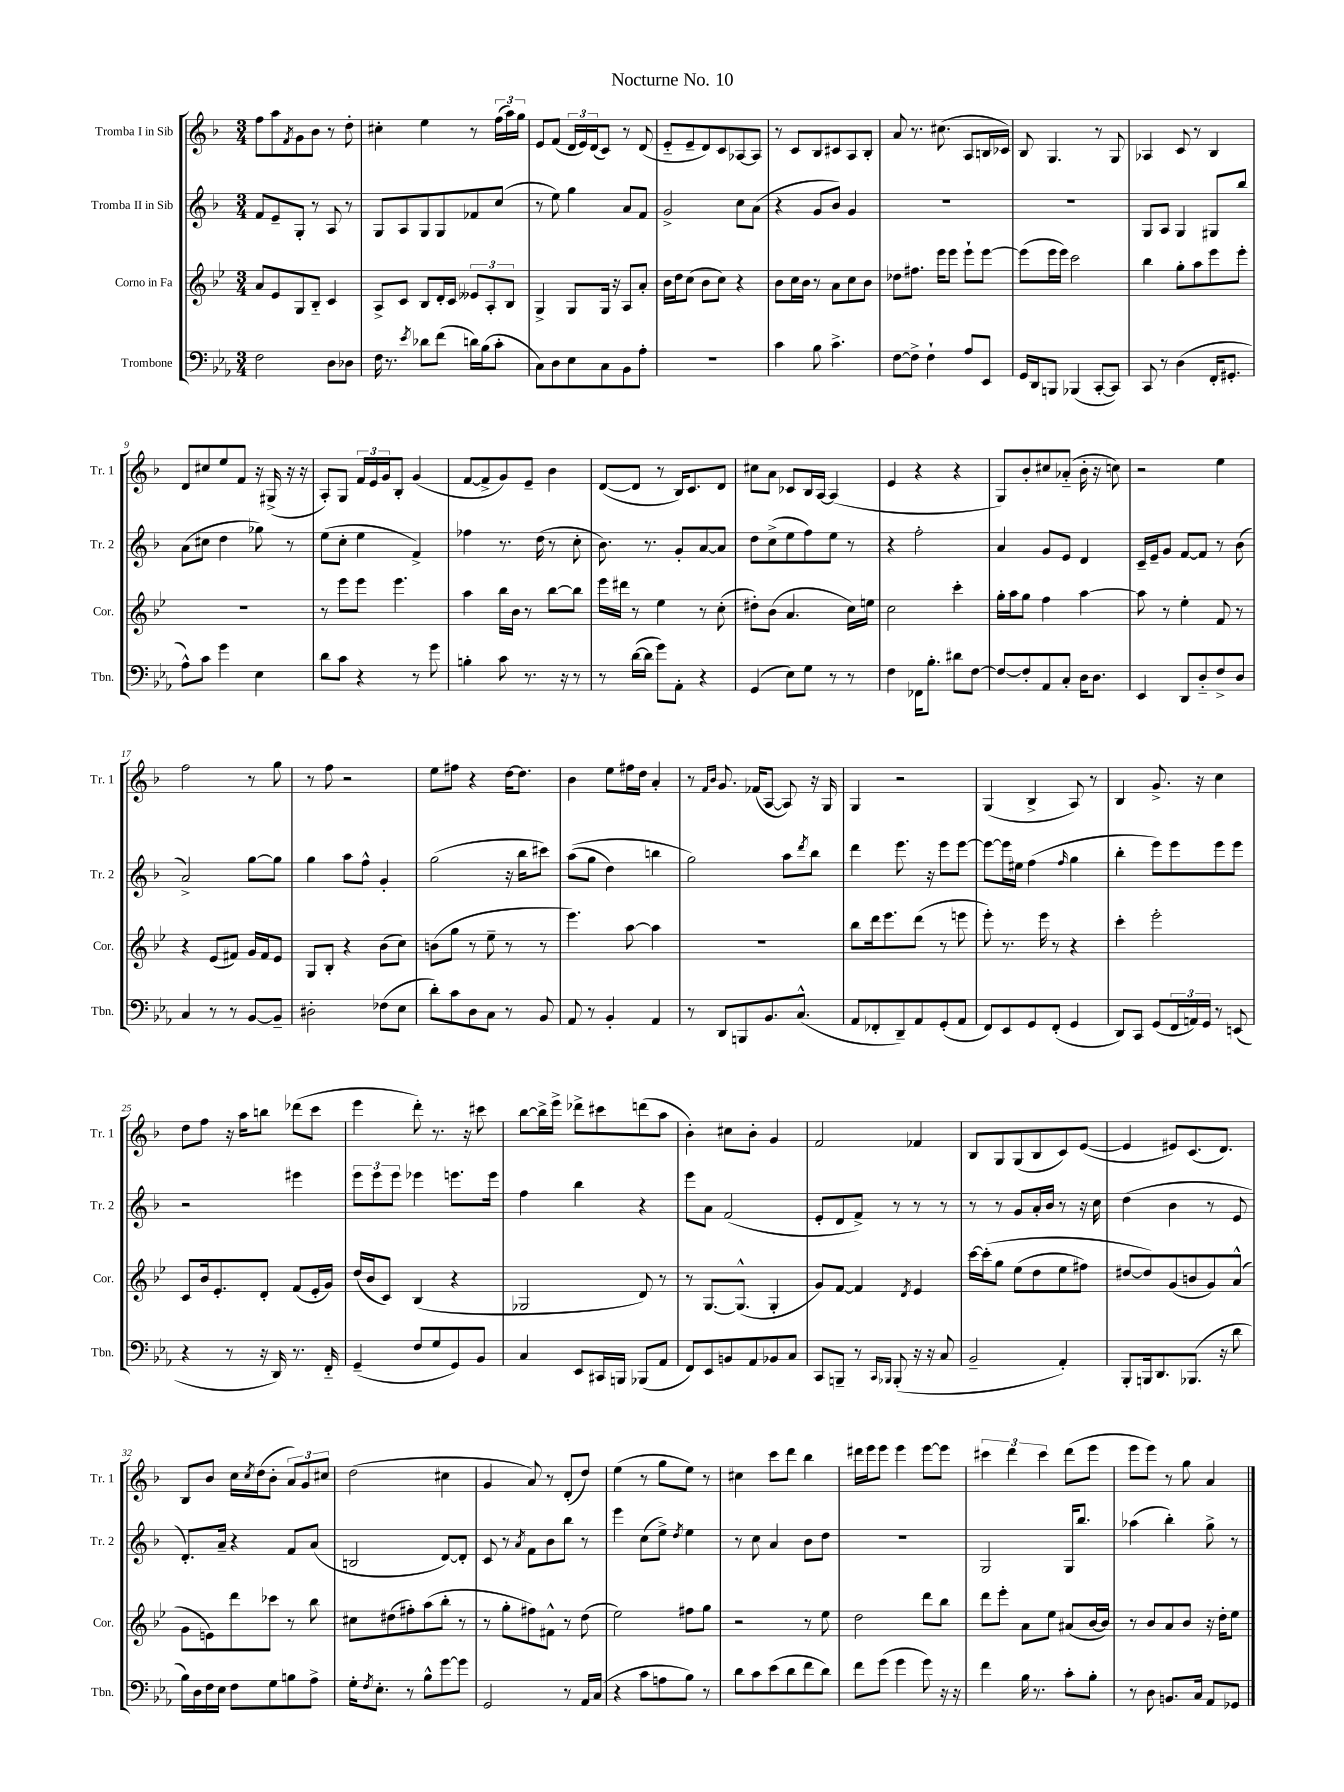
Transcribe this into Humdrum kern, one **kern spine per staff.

**kern	**kern	**kern	**kern
*part4	*part3	*part2	*part1
*staff4	*staff3	*staff2	*staff1
*I"Trombone	*I"Corno in Fa	*I"Tromba II in Sib	*I"Tromba I in Sib
*I'Tbn.	*I'Cor.	*I'Tr. 2	*I'Tr. 1
*clefF4	*clefG2	*clefG2	*clefG2
*k[b-e-a-]	*k[b-e-]	*k[b-]	*k[b-]
*M3/4	*M3/4	*M3/4	*M3/4
=1	=1	=1	=1
2F\	8a/L	8f/L	8ff\L
.	8e-/	8e~/	8aa\
.	.	.	8qf/
.	8G/	8G'/J	8g\
.	8B-/J	8r	8b-\J
8D\L	4c/	8A/	8r
8D-X\J	.	8r	8dd'\
=2	=2	=2	=2
16F\	8A^/L	8G/L	4cc#X'\
8.r	.	.	.
.	8c/J	8A/	.
8qe-/	.	.	.
8d-X\L	8B-/L	8G/	4ee\
(8f\J	16d'/L	8G/	.
.	16c/JJ	.	.
16dn\LL)	12e--X/L	8f-X/	8r
(16B-\J	.	.	.
.	12A'/	.	.
8c'\J	.	(8cc/J	(24ff\LL
.	12B-/J	.	24aa\)
.	.	.	24gg\JJ
=3	=3	=3	=3
8C\L)	4G^/	8r	8e/L
8D\	.	8ee\)	(8f/J
8E-\	8G/L	4gg\	24d/LL
.	.	.	24e/)
.	.	.	(24d/J
8C\	16G/Jk	.	8c/J)
.	16r	.	.
8BB-\	8A/L	8a/L	8r
8A-'\J	8a'/J	8f/J	(8d/
=4	=4	=4	=4
2.r	16b-\LL	2g^/	8e/L
.	16dd\J	.	.
.	(8cc\J	.	8e~/
.	8b-\L	.	8d/)
.	8cc\J)	.	8c/
.	4r	8cc\L	[8A-X/
.	.	(8a\J	8A-/J]
=5	=5	=5	=5
4c\	8b-\L	4r	8r
.	16cc\L	.	8c/L
.	16b-\JJ	.	.
8B-\	8r	8g/L	8B-/
4.c^\	8a\L	8b-/J)	8c#X/
.	8cc\	4g/	8A/
.	8b-\J	.	8B-'/J
=6	=6	=6	=6
[8F\L	8dd-X\L	2.r	8a/
8F^\J]	8.ff#X\J	.	8.r
4F`\	.	.	.
.	16eee-\KL	.	(8.cc#X\
.	8eee-\J	.	.
8A-/L	8eee-`\L	.	8A/L
8EE-/J	[8eee-\J	.	16Bn/L
.	.	.	16c-X/JJ)
=7	=7	=7	=7
16GG/LL	(8eee-\L]	2.r	8B-/
16DD/J	.	.	.
8BBBn/J	16eee-\L	.	4.G/
.	16eee-\JJ)	.	.
(4BBB-X/	2ccc\	.	.
[8CC'/L	.	.	8r
8CC/J])	.	.	8G/
=8	=8	=8	=8
8CC/	4bb-\	8G/L	4A-X/
8r	.	8A/J	.
(4D\	8gg'\L	4G/	8c/
.	8aa\	.	8r
16FF'/KL	8eee-\	8G#X/L	4B-/
8.GG#X'/J	.	.	.
.	8eee-'\J	8bb-/J	.
!!LO:LB:g=z
=9	=9	=9	=9
8A-^^\L)	2.r	(8a\L	8d/L
8c\J	.	8cc#X\J	8cc#X/
4g\	.	4dd\	8ee/
.	.	.	8f/J
4E-\	.	8gg-X\)	16r
.	.	.	(16G#X^/
.	.	8r	16r
.	.	.	16r
=10	=10	=10	=10
8d\L	8r	(8ee\L	8A'/L)
8c\J	8eee-\L	8cc'\J	8G/J
4r	8eee-\J	4ee\	24f/LL
.	.	.	24e/
.	.	.	24g/J
.	4.eee-\	.	8B-'/J
8r	.	4f^/)	(4g/
8g\	.	.	.
=11	=11	=11	=11
4Bn'\	4aa\	4ff-X\	[8f/L
.	.	.	8f^/]
8c\	16bb-\LL	8.r	8g/)
.	16b-\JJ	.	.
8.r	8r	.	8e~/J
.	.	(16dd\	.
.	[8bb-\L	8r	4b-\
16r	.	.	.
8r	8bb-\J]	8cc'\	.
=12	=12	=12	=12
8r	16eee-\LL	8.b-\)	([8d/L
.	16ddd#X\JJ	.	.
([16d\LL	8r	.	8d/J]
16d\JJ]	.	8.r	.
8g\L)	4ee-\	.	8r
8AA-'\J	.	8g'/L	16B-/KL)
.	.	.	8.c/
4r	8r	[8a/	.
.	(8cc'\	8a/J]	8d/J
=13	=13	=13	=13
(4GG/	8dd#X'\L)	8dd\L	8cc#X\L
.	(8b-\J	(8cc^\	8a\J
8E-\L)	4.a/	8ee\	8c-X/L
8G\J	.	8ff\)	16B-/L
.	.	.	[16A/JJ
8r	.	8ee\J	(4A/]
8r	16cc\LL)	8r	.
.	16een\JJ	.	.
=14	=14	=14	=14
4F\	2cc\	4r	4e/
16FF-X\KL	.	2ff'\	4r
8.B-'\J	.	.	.
8d#X\L	4ccc'\	.	4r
[8F\J	.	.	.
=15	=15	=15	=15
8F/L_	16gg'\LL	4a/	8G/L)
.	16aa\J	.	.
8F'/]	8gg\J	.	8b-'/
8AA-/	4ff\	8g/L	8cc#X/
8C'/J	.	8e/J	(8a-X/J
16D\KL	[4aa\	4d/	16b-'\
8.D\J	.	.	16r
.	.	.	8ccn\)
=16	=16	=16	=16
4EE-/	8aa\]	16c~/LL	2r
.	.	16e~/J	.
.	8r	8g/J	.
8DD/L	4ee-'\	[8f/L	.
8D/	.	8f/J]	.
8F^/	8f/	8r	4ee\
8D/J	8r	(8b-\	.
!!LO:LB:g=z
=17	=17	=17	=17
4C/	4r	2a^/)	2ff\
8r	(8e-/L	.	.
8r	8f#X/J)	.	.
[8BB-/L	16g/LL	[8gg\L	8r
.	16f#/J	.	.
8BB-~/J]	8e-/J	8gg\J]	8gg\
=18	=18	=18	=18
2D#X'\	8G/L	4gg\	8r
.	8B-'/J	.	8ff\
.	4r	8aa\L	2r
.	.	8ff^^\J	.
(8F-X\L	(8b-\L	4g'/	.
8E-\J	8cc\J)	.	.
=19	=19	=19	=19
8d'\L)	(8bn\L	(2gg\	8ee\L
8c\	8gg\J	.	8ff#X\J
8D\	8r	.	4r
8C\J	8ee-~\	.	.
8r	8r	16r	[16dd\KL
.	.	16bb-\KL	8.dd\J]
8BB-/	8r	8ccc#X\J)	.
=20	=20	=20	=20
8AA-/	4.eee-\)	((8aa\L	4b-\
8r	.	8gg\J	.
4BB-'/	.	4dd\)	8ee\L
.	[8aa\	.	16ff#X\L
.	.	.	16dd\JJ
4AA-/	4aa\]	4bbn\	4a'/
=21	=21	=21	=21
8r	2.r	2gg\)	8r
.	.	.	16qqf/LL
.	.	.	16qqb-/JJ
8DD/L	.	.	8.g/
8BBBn/	.	.	.
.	.	.	(16f-X/KL
8.BB-/	.	.	[8A/J
.	.	8aa\L	8A/])
(8.C^^/J	.	.	.
.	.	8qddd/	.
.	.	8bb-\J	16r
.	.	.	16G/
=22	=22	=22	=22
8AA-/L	8bb-\L	4ddd\	4G/
8FF-X'/	16ddd\k	.	.
.	8.eee-\	.	.
8DD~/)	.	8.eee\	2r
8AA-/	(8ddd\J	.	.
.	.	16r	.
(8GG'/	8r	8eee\L	.
8AA-/J	8eeen\	[8eee\J	.
=23	=23	=23	=23
8FF/L)	8eee-'\)	8eee\L_	(4G/
8EE-/	8.r	16eee\L]	.
.	.	16ee#X\JJ	.
8GG/	.	(4ff\	4B-^/
.	16eee-\	.	.
(8FF'/J	8r	.	.
.	.	16qqff/	.
4GG/	4r	4gg\	8A/)
.	.	.	8r
=24	=24	=24	=24
8DD/L)	4ccc'\	4bb-'\	4B-/
8CC/J	.	.	.
(8GG/L	2eee-'\	8eee\L)	8.g^/
24FF/L	.	8eee\	.
24AAn/)	.	.	.
.	.	.	16r
24GG/JJ	.	.	.
8r	.	8eee\	4cc\
(8EEn/	.	8eee\J	.
!!LO:LB:g=z
=25	=25	=25	=25
4r	8c/L	2r	8dd\L
.	16b-/k	.	8ff\J
.	8.e-'/	.	.
8r	.	.	16r
.	.	.	16aa\KL
16r	8d'/J	.	8bbn\J
16DD/)	.	.	.
8.r	(8f/L	4eee#X\	(8ddd-X\L
.	16e-'/L	.	8ccc\J
16FF/	16g/JJ)	.	.
=26	=26	=26	=26
(4GG~/	(16dd/LL	12eee\L	4eee\
.	16b-/J	.	.
.	.	12eee\	.
.	8c/J)	.	.
.	.	12eee\J	.
8F/L	(4B-/	4eee-X\	8ddd'\)
8G/	.	.	8.r
8GG/)	4r	8.eeen\L	.
.	.	.	16r
8BB-/J	.	.	8ccc#X\
.	.	16eee\Jk	.
=27	=27	=27	=27
4C/	2G-X/	4ff\	[8bb-\L
.	.	.	16bb-^\L]
.	.	.	16eee^\JJ
8EE-/L	.	4bb-\	8ddd-X^\L
16CC#X/L	.	.	8ccc#X\
16BBBn/JJ	.	.	.
(8BBB-X/L	8d/)	4r	(8dddn\
8AA-/J	8r	.	8aa\J
=28	=28	=28	=28
8FF/L)	8r	8eee\L	4b-'\)
8EE-/	[8.G/L	8a\J	.
8BBn/	.	(2f/	8cc#X\L
.	(8.G^^/J]	.	.
8AA-/	.	.	8b-'\J
8BB-X/	4G'/	.	4g/
8C/J	.	.	.
=29	=29	=29	=29
8CC/L	8g/L)	8e'/L	2f/
8BBBn~/J	[8f/J	8d/	.
8r	4f/]	8f^/J)	.
16qqCC/LL	.	.	.
16qqBBB-X/JJ	.	.	.
(8BBB-'/	.	8r	.
.	8qd/	.	.
16r	4e-/	8r	4f-X/
16r	.	.	.
8C/	.	8r	.
=30	=30	=30	=30
2BB-~/	[16ccc\LL	8r	8B-/L
.	(16ccc'\J]	.	.
.	8gg\J	8r	8G/
.	(8ee-\L	8g/L	(8G/
.	8dd\	16a'/L	8B-/
.	.	16b-/JJ	.
4AA-'/)	8ee-\	8r	8c/)
.	8ff#X\J)	16r	([8e/J
.	.	16cc\	.
=31	=31	=31	=31
8BBB-'/L	[8dd#X/L	(4dd\	4e/]
16BBBn/k	8dd#/])	.	.
8.DD/	.	.	.
.	(8g/	4b-\	8e#X/L)
(8.BBB-X/J	8bn/	.	(8.c/
.	8g/)	8r	.
16r	.	.	8.d/J)
8d\	(8a^^/J	8e/	.
!!LO:LB:g=z
=32	=32	=32	=32
16B-\LL)	8g\L	8.d'/L)	8B-/L
16D\	.	.	.
16F\	8en\)	.	8b-/J
16E-\JJ	.	16a~/Jk	.
8F\L	8ddd\	4r	16cc\LL
.	.	.	8qcc/
.	.	.	(16dd\J
8G\	8ccc-X\J	.	8b-'\J
8Bn\	8r	8f/L	12a/L)
.	.	.	12g/
8A-^\J	8bb-\	(8a/J	.
.	.	.	12cc#X/J
=33	=33	=33	=33
16G'\KL	8cc#X\L	2Bn/	(2dd\
8qF/	.	.	.
8.E-'\J	.	.	.
.	(8dd#X\	.	.
8r	8ff#X'\)	.	.
8B-^^\L	(8aa\	.	.
[8g\	8bb-'\J	[8d/L)	4cc#X\
8g\J]	8r	8d'/J]	.
=34	=34	=34	=34
2GG/	8r	8c/	4g/
.	8gg'\L	8r	.
.	.	8qa/	.
.	8ff#X\)	8f\L	8a/)
.	8f#X^^\J	8b-\	8r
8r	8r	8bb-\J	(8d'/L
16AA-/LL	(8dd\	8r	8dd/J)
(16C/JJ	.	.	.
=35	=35	=35	=35
4r	2ee-\)	4eee\	(4ee\
8c\L	.	(8cc\L	8r
8An\	.	8ee^\J)	8gg\L
.	.	8qdd/	.
8B-\J)	8ff#X\L	4ee\	8ee\J)
8r	8gg\J	.	8r
=36	=36	=36	=36
8d\L	2r	8r	4cc#X\
8c\	.	8cc\	.
(8e-\	.	4a/	8ccc\L
8d\	.	.	8ddd\J
8f\	8r	8b-\L	4bb-\
8d\J)	8ee-\	8dd\J	.
=37	=37	=37	=37
8f\L	2dd\	2.r	16ddd#X\LL
.	.	.	16eee\J
(8g\J	.	.	8eee\J
4g\	.	.	4eee\
8g\)	8ddd\L	.	[8eee\L
16r	8bb-\J	.	8eee\J]
16r	.	.	.
=38	=38	=38	=38
4f\	8ddd\L	2G/	6ccc#X\
.	8eee-'\J	.	.
.	.	.	6ddd\
16B-\	8a\L	.	.
8.r	.	.	.
.	.	.	6ccc#\
.	8ee-\J	.	.
8c'\L	(8a#X/L	16G/KL	(8ddd\L
.	.	8.bb-/J	.
8B-'\J	[16b-/L	.	8eee\J
.	16b-/JJ])	.	.
=39	=39	=39	=39
8r	8r	(4aa-X\	8eee\L
8D\	8b-/L	.	8eee\J)
8.BBn/L	8a/	4bb-'\)	8r
.	8b-/J	.	8gg\
16C/Jk	.	.	.
8AA-/L	16r	8gg^\	4a/
.	16dd'\KL	.	.
8GG-X/J	8ee-\J	8r	.
==	==	==	==
*-	*-	*-	*-
